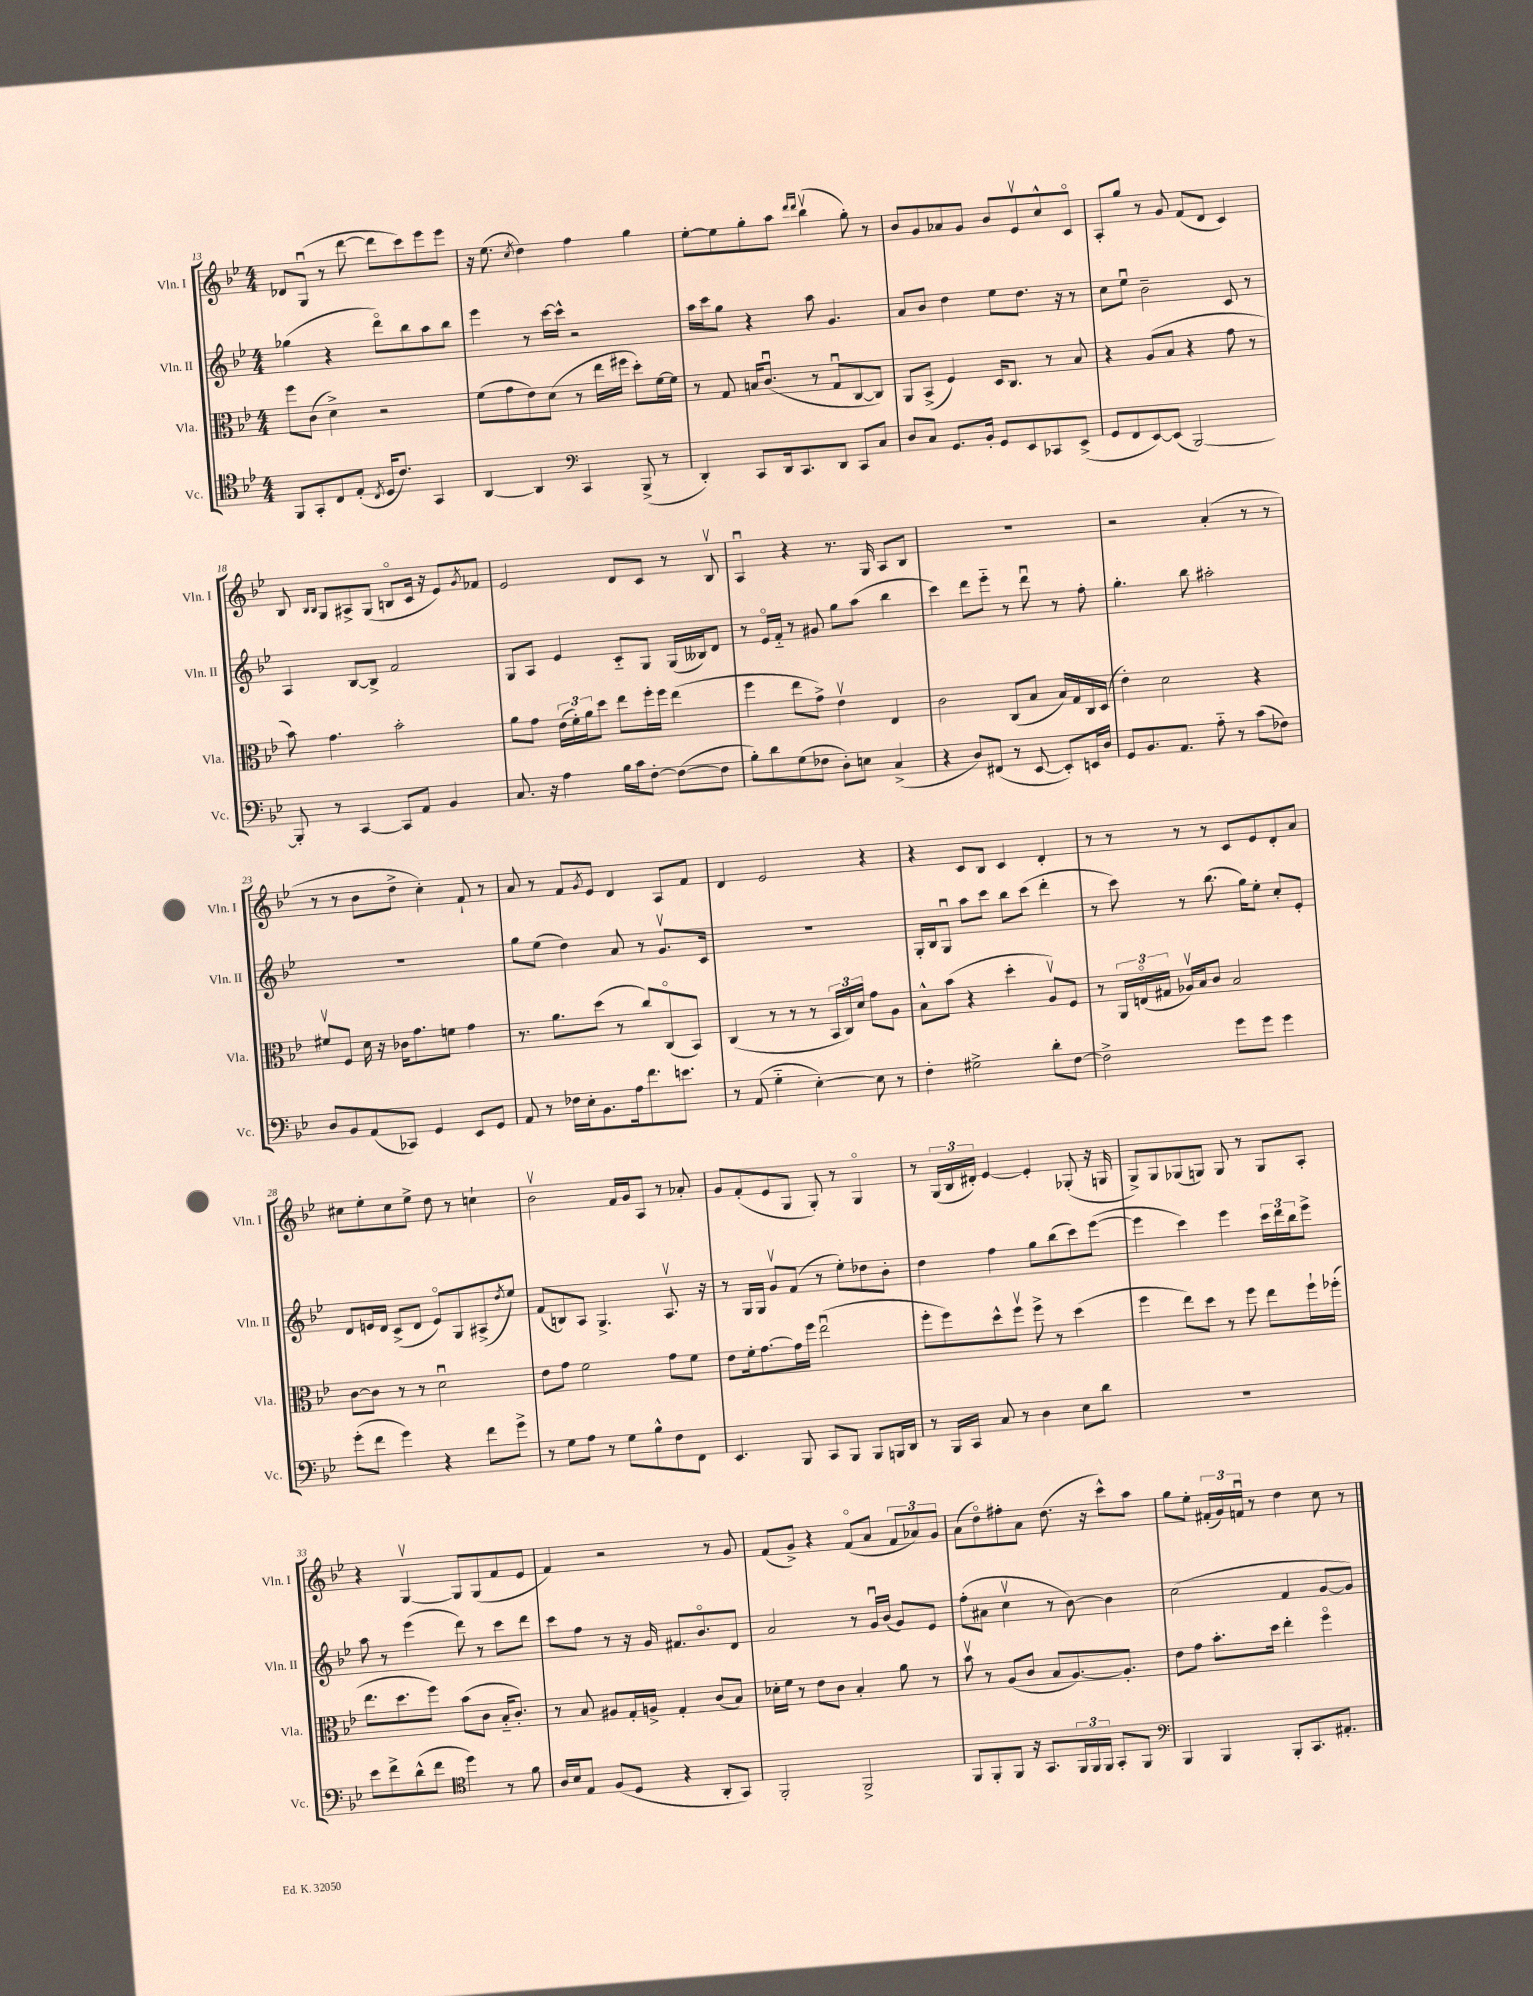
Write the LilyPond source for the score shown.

<<
\new StaffGroup <<
\new Staff = "s0" \with { instrumentName = "Vln. I" shortInstrumentName = "Vln. I" } {
    \clef treble \key bes \major \numericTimeSignature \time 4/4
    des'8 g8\downbow( r8 d'''8~ d'''8 c'''8) ees'''8 ees'''8 |
    r16 ees''8.( \acciaccatura { c''8 } d''4) f''4 g''4 |
    ees''8~-. ees''8 g''8-. a''8 \grace { d'''16 d'''16 } bes''4\upbow( g''8-.) r8 |
    bes'8 g'8 aes'8 g'8 bes'8 ees'8\upbow c''8-^ c'8\flageolet |
    a8-. g''8 r8 g'8 f'8( d'8 c'4) |
    bes8 \grace { bes16 bes16 } g8 ais8-> g8( b8\flageolet c'16 r16 ees'8) \acciaccatura { g'8 } fes'8 |
    ees'2 d'8 c'8 r8 bes8\upbow |
    a4\downbow r4 r8. g16 a8 bes8 |
    r1 |
    r2 a'4-.( r8 r8 |
    r8 r8 bes'8 d''8-> c''4-.) f'8-! r8 |
    a'8 r8 f'8 \acciaccatura { g'8 } ees'8 d'4 a8 f'8 |
    d'4 ees'2 r4 |
    r4 c'8 bes8 c'4 d'4-. |
    r8 r8 r8 r8 c'8 ees'8 d'8-. a'8 |
    cis''8 ees''8-. cis''8 ees''8-> d''8 r8 c''4-! |
    bes'2\upbow f'16 g'16 a8 r8 aes'8-. |
    g'8 f'8-.( ees'8 g8 g8-.) r8 g4\flageolet |
    r8 \tuplet 3/2 { g16( bes16 dis'16-.) } ees'4~ ees'4-. ges8-.( r16 g16 |
    g8->) g8 ges8( g8) g8 r8 g8 a8-. |
    r4 g4~\upbow g8 g8( f'8 ees'8 |
    f'4) r2 r8 g'8 |
    f'8( g'8->) r4 f'8\flageolet( a'8 \tuplet 3/2 { f'8 aes'8) g'8 } |
    a'8( d''8\flageolet) fis''8-. a'8 d''8.( r16 c'''8-^) a''8 |
    g''8 ees''8-. \tuplet 3/2 { fis'16-.( g'16) f'16\downbow } r8 d''4 c''8 r8 \bar "|." |
}
\new Staff = "s1" \with { instrumentName = "Vln. II" shortInstrumentName = "Vln. II" } {
    \clef treble \key bes \major \numericTimeSignature \time 4/4
    ges''4( r4 d'''8\flageolet) bes''8 a''8 bes''8 |
    ees'''4 r8 c'''16~ c'''16-^ r2 |
    a''16 c'''16 g''8 r4 a''8 g'4. |
    a'8 bes'8 d''4 ees''8 d''8. r16 r8 |
    c''8 ees''8\downbow bes'2-- c'8 r8 |
    a4 bes8~ bes8-> f'2 |
    g8 a8 ees'4 c'8-_ g8 g16( beses16) d'8 |
    r8 ees'16\flageolet f'16-_ r8 gis'8 g''8 a''8( bes''4 |
    c'''4) d'''8 ees'''8-_ r8 d'''8\downbow r8 f''8-. |
    g''4.-. bes''8 ais''2-. |
    R1 |
    g''8 ees''8( d''4) a'8 r8 g'8.\upbow c'16 |
    R1 |
    g16-. bes16 g8\downbow a''8 c'''8 bes''8 c'''8( d'''4-. |
    r8 c'''8) r8 bes''8.( g''16) ees''8-. c''8-. ees'8-. |
    d'8 e'16 d'16 c'8->( d'8 e'8\flageolet) g8 ais8->( \acciaccatura { d''8 } ees''8) |
    f'8( b8) a8 g4.-> a8.\upbow r16 |
    r8 g16 g16 g'8\upbow f'8( r8 ees''8-.) des''8 bes'8-. |
    d''4 f''4 g''8 bes''8( c'''8) ees'''8~( |
    ees'''4 c'''4) ees'''4 \tuplet 3/2 { c'''16 d'''16 bes''16 } ees'''8-> |
    a''8 r8 ees'''4( d'''8) r8 c'''8 d'''8 |
    c'''8 f''8 r8 r16 g'16 fis'8. bes'8.\flageolet d'8 |
    a'2 r8 g'16\downbow bes'16( g'8) ees'8 |
    f''8-.( ais'8 c''4\upbow r8 bes'8~) bes'4 |
    c''2( f'4 g'8~ g'8) \bar "|." |
}
\new Staff = "s2" \with { instrumentName = "Vla." shortInstrumentName = "Vla." } {
    \clef alto \key bes \major \numericTimeSignature \time 4/4
    f''8 c'8( d'4->) r2 |
    f'8( g'8 ees'8) d'8( r8 ees''16 fis''16 d''8-.) f'16~ f'16 |
    r8 g8 b16 c'8.\downbow( r8 g8\downbow c8~ c8) |
    a,8 bes,8->( f4) d16 c8. r8 bes8 |
    r4 a8( bes8 r4 g'8 r8 |
    bes'8) g'4. bes'2-. |
    a'8 g'8 \tuplet 3/2 { ees'16( f'16-.) a'16 } d''8 ees''8 f''16-. f''16 ees''4( |
    f''4 ees''8 g'8->) ees'4\upbow ees4 |
    c'2 c8( bes8 bes16) g16 c16 d16( |
    ees'4-.) d'2 r4 |
    fis'8\upbow f8 d'16 r16 ces'16 g'8. f'8 g'4 |
    r8. a'8. d''8( r8 c''8) c8\flageolet( bes,8) |
    c4( r8 r8 r8 \tuplet 3/2 { bes,16 c16) d'16 } g'8 a8 |
    bes8-^ bes'8( r4 d''4-. a8\upbow) f8 |
    r8 \tuplet 3/2 { a,16 e16\flageolet( gis16 } aes16\upbow) bes16 c'8 bes2 |
    c'8~ c'8 r8 r8 d'2\downbow |
    ees'8 g'8 f'2 g'8 f'8 |
    ees'8 f'16-. g'8.~ g'16 f''16 ees''2\downbow( |
    f''8-. f''8) d''8-^ f''8\upbow f''8-> r8 d''4( |
    f''4 ees''8) d''8 r8 f''8 ees''8 f''16-! fes''16-.( |
    ees''8. d''8. f''8) bes'8( c'8 bes16-_ c'8.-.) |
    r8 bes8 ais8 g16-. a16-> g4-. c'8( bes8) |
    des'16-. f'16 r8 ees'8 c'8 bes4-. a'8 r8 |
    bes'8\upbow r8 a8( c'8 bes8 a8.~) a8.-. |
    ees'8 g'8 bes'8.-. d''16 ees''4-. f''4\flageolet \bar "|." |
}
\new Staff = "s3" \with { instrumentName = "Vc." shortInstrumentName = "Vc." } {
    \clef tenor \key bes \major \numericTimeSignature \time 4/4
    f,8 g,8-. c8 ees8-.( \acciaccatura { c8 } d16 c'8.) g,4 |
    a,4~ a,4 \clef bass c,4 bes,,8->( r8 |
    d,4-.) c,8 d,16 c,8. d,8 c,8 c8 |
    d8 c8 g,8. bes,16-. g,8 ees,8 ces,8 ees,8->( |
    g,8 f,8 ees,8~) ees,8( bes,,2~) |
    bes,,8-. r8 c,4~ c,8 a,8 bes,4 |
    c8. r16 a4 bes16 c'16 f8~-. f8~( f8 |
    bes8-.) d'8 g8( fes8 d8-.) e8 c4->( |
    r4 d8) fis,8( r8 ees,8~ ees,8-.) e,16 d16 |
    g,8 bes,8. a,8. a8-_ r8 c'8( fes8) |
    d8 bes,8 a,8( ces,8) g,4 ees,8 g,8 |
    a,8 r8 fes16 ees16-. bes,8. a16 f'8. e'8. |
    r8 a,8( g4-_ ees4~-.) ees8 r8 |
    f4-. gis2-> d'8-. f8~ |
    f2-> g'8 g'8 g'4 |
    g'8-.( f'8 g'4) r4 f'8 g'8-> |
    r8 g8 a8 r8 g8 bes8-^ f8 f,8 |
    ees,4. bes,,8 c,8 bes,,8 bes,,8 b,,16 d,16 |
    r8 bes,,16 c,16 c8 r8 d4 ees8 d'8 |
    R1 |
    ees'8 f'8-> d'8-^( f'8 \clef tenor d''4) r8 f'8 |
    a16 bes16 ees8 f8( d8 r4 a,8-. g,8) |
    f,2-. f,2-> |
    f,8 f,8-. f,8 r16 g,8. \tuplet 3/2 { f,16 f,16 f,16 } g,8-. f,8 |
    \clef bass bes,,4 bes,,4 bes,,8-. c,8. ais,8.-. \bar "|." |
}
>>
>>
\layout { \context { \Score currentBarNumber = #13 } }
